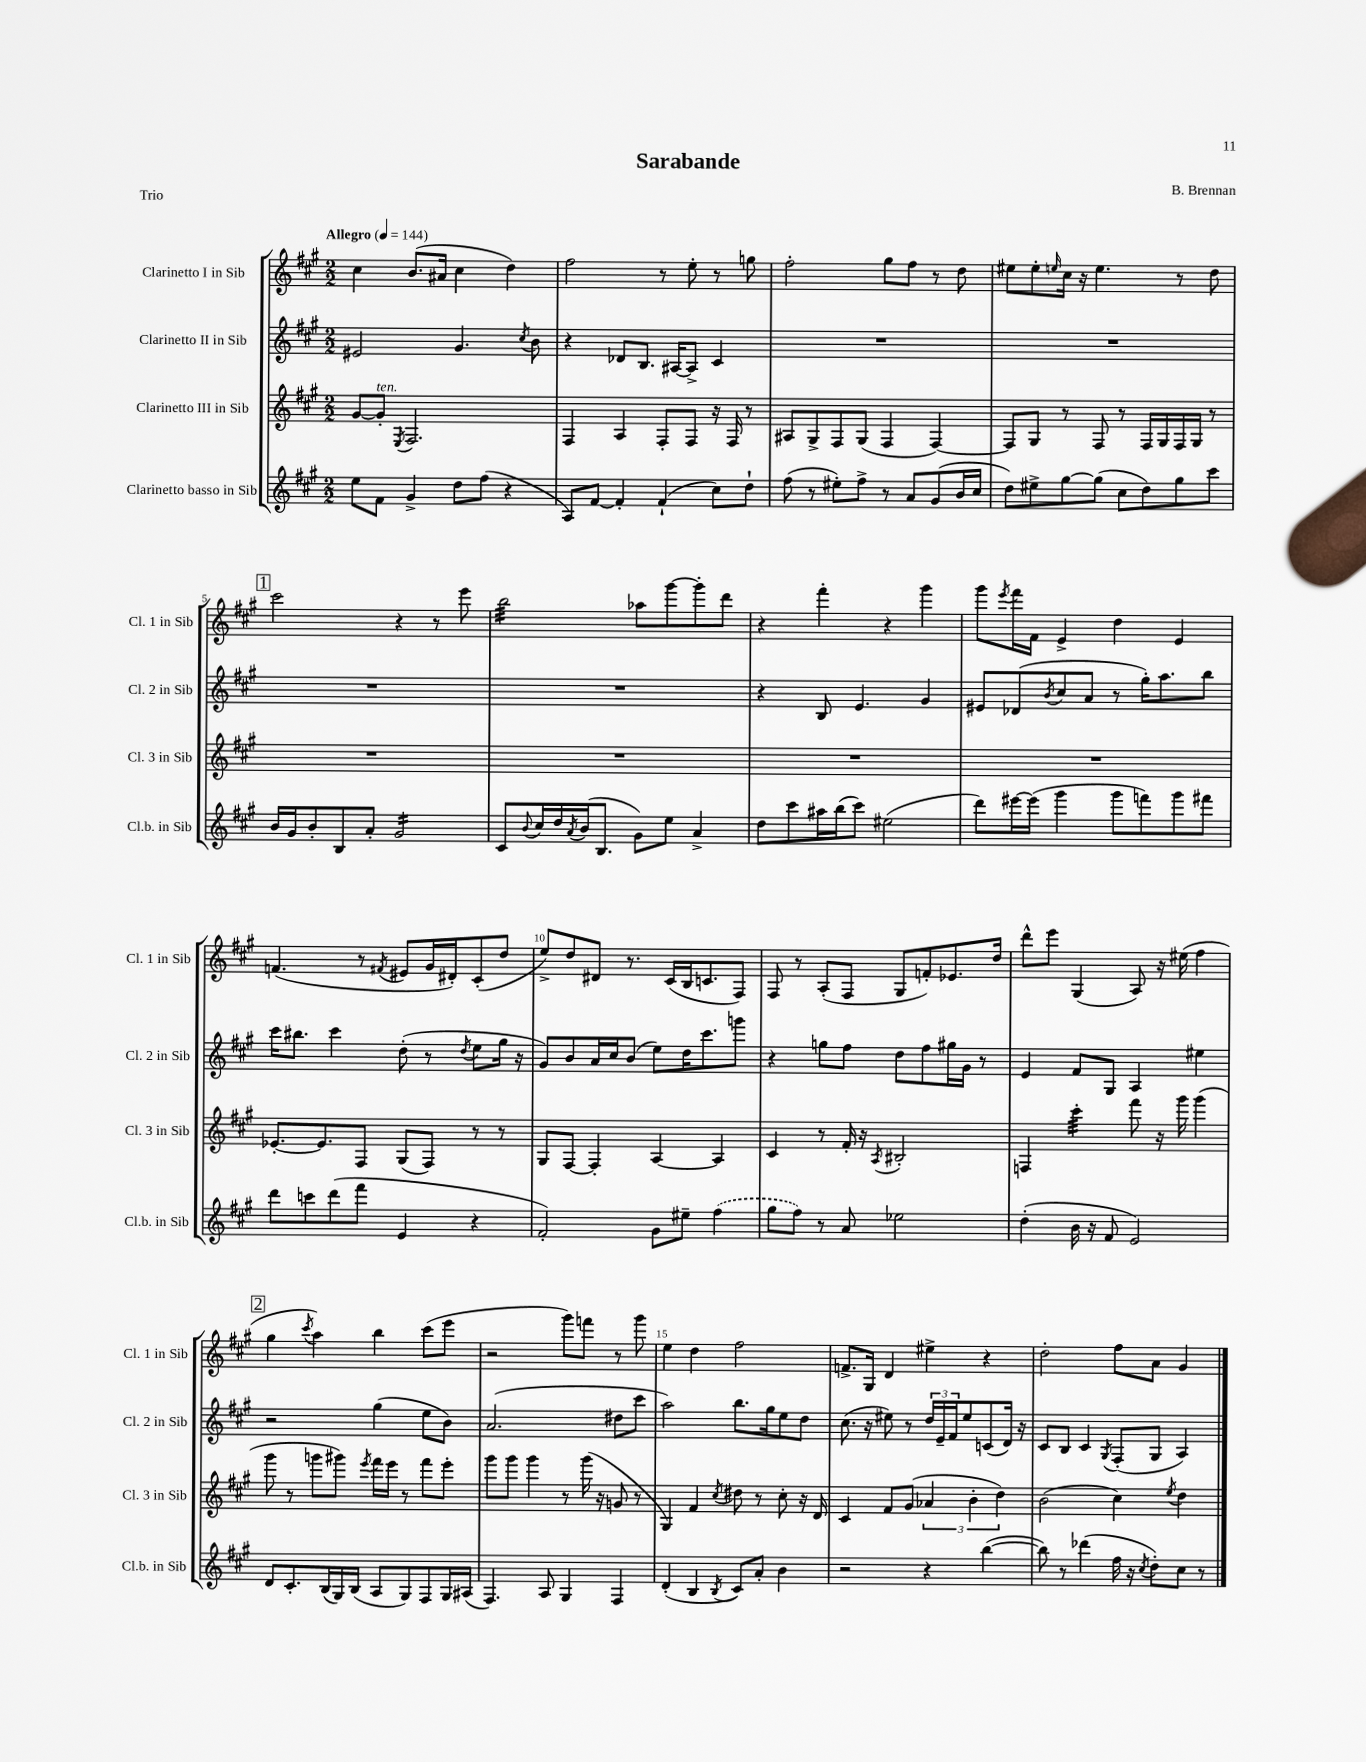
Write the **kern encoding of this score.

**kern	**kern	**kern	**kern
*staff4	*staff3	*staff2	*staff1
*clefG2	*clefG2	*clefG2	*clefG2
*k[f#c#g#]	*k[f#c#g#]	*k[f#c#g#]	*k[f#c#g#]
*M2/2	*M2/2	*M2/2	*M2/2
*MM144	*MM144	*MM144	*MM144
8ee	[8g#	2e#	4cc#
8f#	8g#']	.	.
.	8qE	.	.
4g#^	2.F#	.	(8.b
.	.	.	16a#
8dd	.	4.g#	4cc#
(8ff#	.	.	.
4r	.	.	4dd)
.	.	8qcc#	.
.	.	8b	.
=	=	=	=
8A)	4F#	4r	2ff#
[8f#	.	.	.
4f#']	4A	8d-	.
.	.	8.B	.
(4f#`	8F#'	.	8r
.	.	[16A#	.
.	8F#	8A#^]	8ee'
8cc#)	16r	4c#	8r
.	16F#	.	.
8dd`	8r	.	8gg
=	=	=	=
(8ff#	8A#	1r	2ff#'
8r	8G#^	.	.
8ee#')	8F#	.	.
8ff#^	(8G#	.	.
8r	4F#	.	8gg#
8a	.	.	8ff#
(8g#	[4F#)	.	8r
16b	.	.	8dd
16cc#	.	.	.
=	=	=	=
8dd)	8F#]	1r	8ee#
8ee#^	8G#	.	8ee#'
.	.	.	16qqee
[8gg#	8r	.	16cc#
.	.	.	16r
(8gg#]	8F#	.	4.ee
8cc#	8r	.	.
8dd)	16F#	.	.
.	16G#	.	.
8gg#	16F#	.	8r
.	16G#	.	.
8ccc#	8r	.	8dd
=	=	=	=
16b	1r	1r	2ccc#
16g#	.	.	.
8b'	.	.	.
8B	.	.	.
8a'	.	.	.
2g#	.	.	4r
.	.	.	8r
.	.	.	8eee
=	=	=	=
8c#	1r	1r	2bb
8qqb	.	.	.
16cc#	.	.	.
16dd	.	.	.
8qa	.	.	.
(16b	.	.	.
8.B	.	.	.
8g#)	.	.	8aa-
8ee	.	.	[8ggg#
4a^	.	.	8ggg#']
.	.	.	8ddd
=	=	=	=
8dd	1r	4r	4r
8ccc#	.	.	.
16aa#	.	8B	4fff#'
(16bb	.	.	.
8ccc#)	.	4.e	.
(2ee#	.	.	4r
.	.	4g#	4ggg#
=	=	=	=
8ddd)	1r	8e#	8ggg#
.	.	.	8qeee
[16eee#	.	(8d-	16fff#
(16eee#]	.	.	16f#
.	.	8qb	.
4ggg#	.	8cc#	4e^
.	.	8a	.
8ggg#	.	8r	4dd
8fff)	.	16gg#')	.
.	.	8.aa	.
8ggg#	.	.	4e
8fff#	.	8bb	.
=	=	=	=
8ddd	[8.e-'	16ccc#	(4.f
.	.	8.bb#	.
8ccc	.	.	.
.	8.e-]	.	.
(8ddd	.	4ccc#	.
8fff#	8F#	.	8r
.	.	.	8qf#
4e	(8G#	(8dd'	8e#
.	8F#)	8r	16g#
.	.	.	16d#')
.	.	8qdd	.
4r	8r	8ee	(8c#'
.	8r	16gg#	8dd
.	.	16r	.
=	=	=	=
2f#')	8G#	8g#)	8ee^)
.	[8F#	8b	8dd
.	4F#']	16a	8d#
.	.	16cc#	.
.	.	(8b	8.r
8g#	[4A	8ee)	.
.	.	.	(16c#
8ee#~	.	16dd	16B
.	.	8.ccc#	8.c
(4ff#	4A]	.	.
.	.	8ggg	8F#)
=	=	=	=
8gg#	4c#	4r	8F#
8ff#)	.	.	8r
8r	8r	8gg	(8A'
8a	16f#'	8ff#	8F#
.	16r	.	.
.	8qA	.	.
2ee-	2B#'	8dd	8G#
.	.	8ff#	8f')
.	.	16gg#	8.e-
.	.	16g#	.
.	.	8r	.
.	.	.	16dd
=	=	=	=
(4dd'	4F	4e	8ddd^^
.	.	.	8eee
16b	4ccc#'	8f#	(4G#
16r	.	.	.
8f#	.	8G#	.
2e)	8fff#	4A	8A)
.	16r	.	16r
.	16ggg#	.	(16ee#
.	(4ggg#	4ee#	4ff#
=	=	=	=
8d	8ggg#	2r	4gg#
8.c#'	8r	.	.
.	.	.	8qccc#
.	8ggg	.	4aa)
(16B	.	.	.
16G#)	8ggg#)	.	.
(16B	.	.	.
.	8qeee	.	.
8A	16fff#	(4gg#	4bb
.	16eee	.	.
8G#)	8r	.	.
8F#	8fff#	8ee	(8ccc#
16G#	8eee'	8b)	8eee
(16A#	.	.	.
=	=	=	=
4.F#)	8ggg#	(2.a	2r
.	8ggg#	.	.
.	4ggg#	.	.
8A	.	.	.
4G#	8r	.	8ggg#)
.	(16ggg#	.	8fff
.	16r	.	.
4F#	8g	8dd#	8r
.	8r	8ccc#	8ggg#
=	=	=	=
(4d'	4G#)	2aa)	4ee
4B	4f#	.	4dd
8qB	8qcc#	.	.
8c#)	8dd#	8.bb	2ff#
8a'	8r	.	.
.	.	16gg#	.
4b	8cc#'	8ee	.
.	16r	8dd	.
.	16d	.	.
=	=	=	=
2r	4c#	(8.cc#	8.f^
.	.	16r	16G#
.	8f#	8ee#)	4d
.	(8g#	8r	.
4r	6a-	24dd	4ee#^
.	.	24e~	.
.	.	24f#	.
.	.	8ee#	.
.	6b'	.	.
([4bb	.	(8c	4r
.	6dd)	.	.
.	.	16d)	.
.	.	16r	.
=	=	=	=
8bb])	(2b	8c#	2dd'
8r	.	8B	.
(4ddd-	.	4c#	.
.	.	8qG#	.
16ff#	4cc#)	(8F#'	8ff#
16r	.	.	.
8qcc#	.	.	.
8dd')	.	8G#	8a
.	8qee	.	.
8cc#	4dd	4A)	4g#
8r	.	.	.
==	==	==	==
*-	*-	*-	*-
